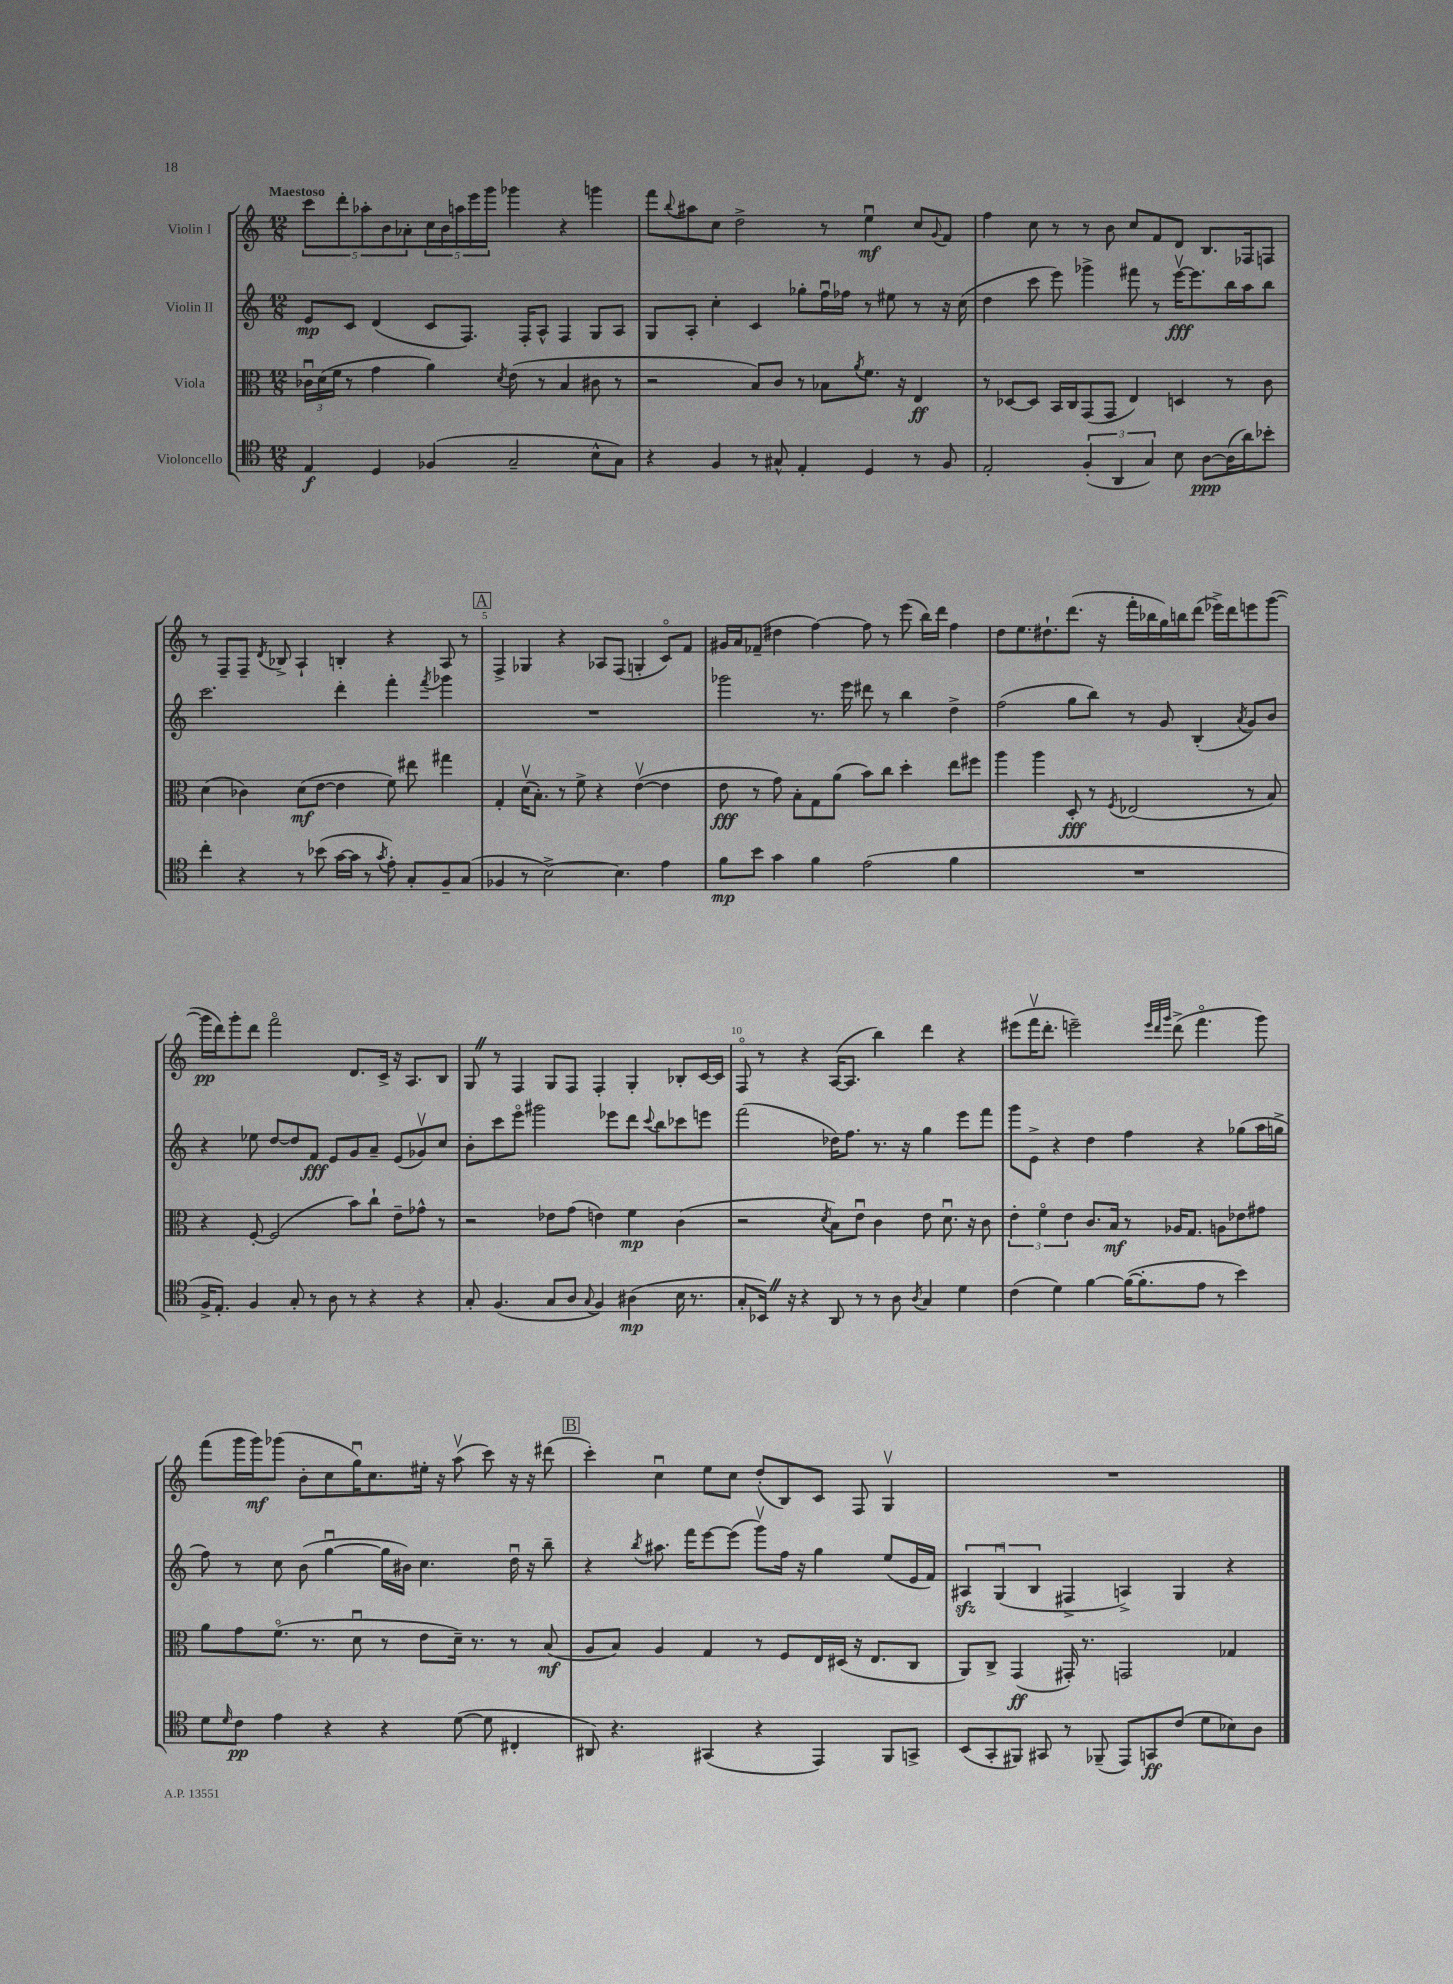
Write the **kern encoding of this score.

**kern	**kern	**kern	**kern
*staff4	*staff3	*staff2	*staff1
*clefC4	*clefC3	*clefG2	*clefG2
*k[]	*k[]	*k[]	*k[]
*M12/8	*M12/8	*M12/8	*M12/8
4E	24c-u	8e	10ccc
.	(24d	.	.
.	24f	.	.
.	.	.	10ddd'
.	8r	8c	.
.	.	.	10aa-'
4D	4g	(4d	.
.	.	.	10b
.	.	.	10a-'
(4F-	4a)	8c	20cc
.	.	.	20b
.	.	.	20aa
.	.	8.F)	.
.	.	.	20eee
.	.	.	20ggg
.	8qd	.	.
2G~	(8e	.	4ggg-
.	.	16F'	.
.	8r	8A^^	.
.	4B	4F	4r
8B^^	8c#	8G	4ggg
8G)	8r	8A	.
=	=	=	=
4r	2r	8G	8fff
.	.	.	8qqbb
.	.	8A'	8aa#
4F	.	4cc'	8cc
.	.	.	2dd^
8r	8B)	4c	.
8G#^^	8c	.	.
4E'	8r	8gg-'	.
.	8B-	16ffu	8r
.	.	16ff-	.
.	8qa	.	.
4D	8.f	8r	4eeu
.	.	8ee#	.
.	16r	.	.
8r	4E	8r	8cc
.	.	.	8qqg
8F	.	16r	8f
.	.	(16cc	.
=	=	=	=
2E'	8r	4dd	4ff
.	[8D-	.	.
.	8D-]	8ccc	8cc
.	16BB	8eee)	8r
.	16C	.	.
(6F'	(8GG	4ggg-^	8r
.	8GG	.	8b
6AA	.	.	.
.	4E)	8fff#	8cc
6G)	.	.	.
.	.	8r	8f
8B	4D	[16eeev	8d
.	.	8.eee]	.
[8A	.	.	8.B
(16A]	8r	16bb	.
16a)	.	16aa	16F-
8b-'	8c	8bb	8F
=	=	=	=
4cc'	(4d	2.ccc	8r
.	.	.	8F~
4r	4c-)	.	8F~
.	.	.	8qd
.	.	.	8B-^
8r	(8d	.	4A`
(8b-	[8e	.	.
[16g	4e]	4ddd'	4B'
16g]	.	.	.
8r	.	.	.
8qg	.	.	.
8e')	8f)	4fff'	4r
8G'	8ee#	.	.
.	.	8qfff	.
8F~	4gg#	4ggg-	8A
(8G	.	.	8r
=	=	=	=
4F-	4G'	1.r	4F^
8r	(16dv	.	4G-
.	8.B')	.	.
[2B^)	.	.	.
.	8r	.	4r
.	8f^	.	.
.	4r	.	8A-
4.B]	.	.	(8F
.	([4ev	.	4G'
4e	4e]	.	8co)
.	.	.	8f
=	=	=	=
8f	8e	2ggg-	16g#
.	.	.	16a
8b	8r	.	(8f-~
4g	8g)	.	4dd#
.	8B'	.	.
4f	8G	8.r	[4ff)
.	(8a	.	.
.	.	16eee	.
(2e	8b)	8ddd#	8ff]
.	8cc	8r	8r
.	4dd'	4bb	(8eee
.	.	.	16bb)
.	.	.	16ddd
4f	8ee	4dd^	4ff
.	8ff#	.	.
=	=	=	=
1.r	4aa	(2ff	8dd
.	.	.	8.ee
.	4aa	.	.
.	.	.	8.dd#`
.	8D'	8gg	(8.ddd
.	8r	8bb)	.
.	.	.	16r
.	8qF	.	.
.	(2E-	8r	16fff'
.	.	.	16bb-
.	.	8g	16gg)
.	.	.	16bb
.	.	(4B'	(8ddd
.	.	.	16eee-^)
.	.	.	16ddd
.	.	8qa	.
.	8r	8g)	8eee
.	8B)	8b	([8ggg
=	=	=	=
16F^	4r	4r	16ggg]
8.E')	.	.	16ddd)
.	.	.	8ggg'
4F	[8F'	8ee-	8ddd
.	(2F]	[8dd	2fffo
8G'	.	8dd]	.
8r	.	8f	.
8A	.	8e	.
8r	8b)	8g	8.d
4r	8cc`	8a~	.
.	.	.	16c^
.	8e~	(8e	16r
.	.	.	8.A
4r	8g-^^	8g-v)	.
.	8r	8cc	8B
=	=	=	=
8G'	2r	8b'	8G
(4.F	.	8ccc	8r
.	.	8eeeo	4F
.	.	2ggg#	.
8G	8e-	.	8G
8A	(8g	.	8F
8qqG	.	.	.
4F)	4e)	.	4F'
.	.	8eee-	.
(4A#	4f	8ddd	4G'
.	.	8qqccc	.
.	.	8bb	.
16B	(4c	8ccc-	8B-'
8.r	.	.	.
.	.	8eee	[16c
.	.	.	16c]
=	=	=	=
8G'	2r	(2fff	8Fo
16BB-)	.	.	8r
16r	.	.	.
4r	.	.	4r
.	8qd	.	.
8AA	8B)	16dd-)	([16A
.	.	8.ff	8.A]
8r	8eu	.	.
8r	4c	8.r	4bb)
8A	.	.	.
.	.	16r	.
8qA	.	.	.
4G	8e	4gg	4ddd
.	8.du	.	.
4d	.	8eee	4r
.	16r	.	.
.	8c	8fff	.
=	=	=	=
(4c	6e'	8ggg	(8eee#
.	.	8e^	16fffv
.	6fo	.	.
.	.	.	8.ddd'
4d)	.	4r	.
.	6e	.	.
.	.	.	2eee~)
[4f	8.c	4dd	.
.	16B	.	.
(16f_	8r	4ff	.
8.f']	.	.	.
.	.	.	32qqeee
.	.	.	32qqddd
.	.	.	32qqggg
.	16A-	.	(8ddd^
.	8.G	.	.
8e	.	4r	4.fffo
8r	8A	.	.
4b)	8e-	(8gg-	.
.	8g#	16aa	8ggg)
.	.	16gg^	.
=	=	=	=
8d	8a	8ff)	(8fff
16qqd	.	.	.
8c	8g	8r	16ggg
.	.	.	16ggg)
4e	(8.fo	8cc	(8ggg-
.	.	(8b	8b'
.	8.r	.	.
4r	.	[4ggu	8cc
.	8du	.	16ggu)
.	.	.	8.cc
4r	8r	16gg]	.
.	.	16b#)	.
.	8e	4.cc	16ee#'
.	.	.	16r
([8d	16d~)	.	(8aav
.	8.r	.	.
8d]	.	.	8ccc)
4C#'	8r	16ddu	16r
.	.	16r	16r
.	(8B	8bb~	(8ddd#
=	=	=	=
8AA#)	8A	4r	4ccc')
4.r	8B)	.	.
.	.	8qbb	.
.	4A	8.aa#	4ccu
.	.	16fff	.
(4GG#	4G	[8eee	8ee
.	.	(8eee]	8cc
4r	8r	8gggv)	(8dd'
.	8F	16ff	8B)
.	.	16r	.
4EE)	16E	4gg	8c
.	(16D#	.	.
.	16r	.	8F
.	8.E	.	.
8FF	.	(8ee	4Gv
8GG^	8C	16e	.
.	.	16f)	.
=	=	=	=
(8BB	8AA)	6A#	1.r
8GG'	8C^	.	.
.	.	(6Gu	.
8FF#)	(4GG	.	.
.	.	6B	.
8GG#	.	.	.
8r	16GG#')	4F#^	.
.	8.r	.	.
(8FF-~	.	.	.
8EE)	2GG	4A^)	.
8GG	.	.	.
(8c	.	4G	.
8d	.	.	.
8B-)	4G-	4r	.
8A	.	.	.
==	==	==	==
*-	*-	*-	*-
